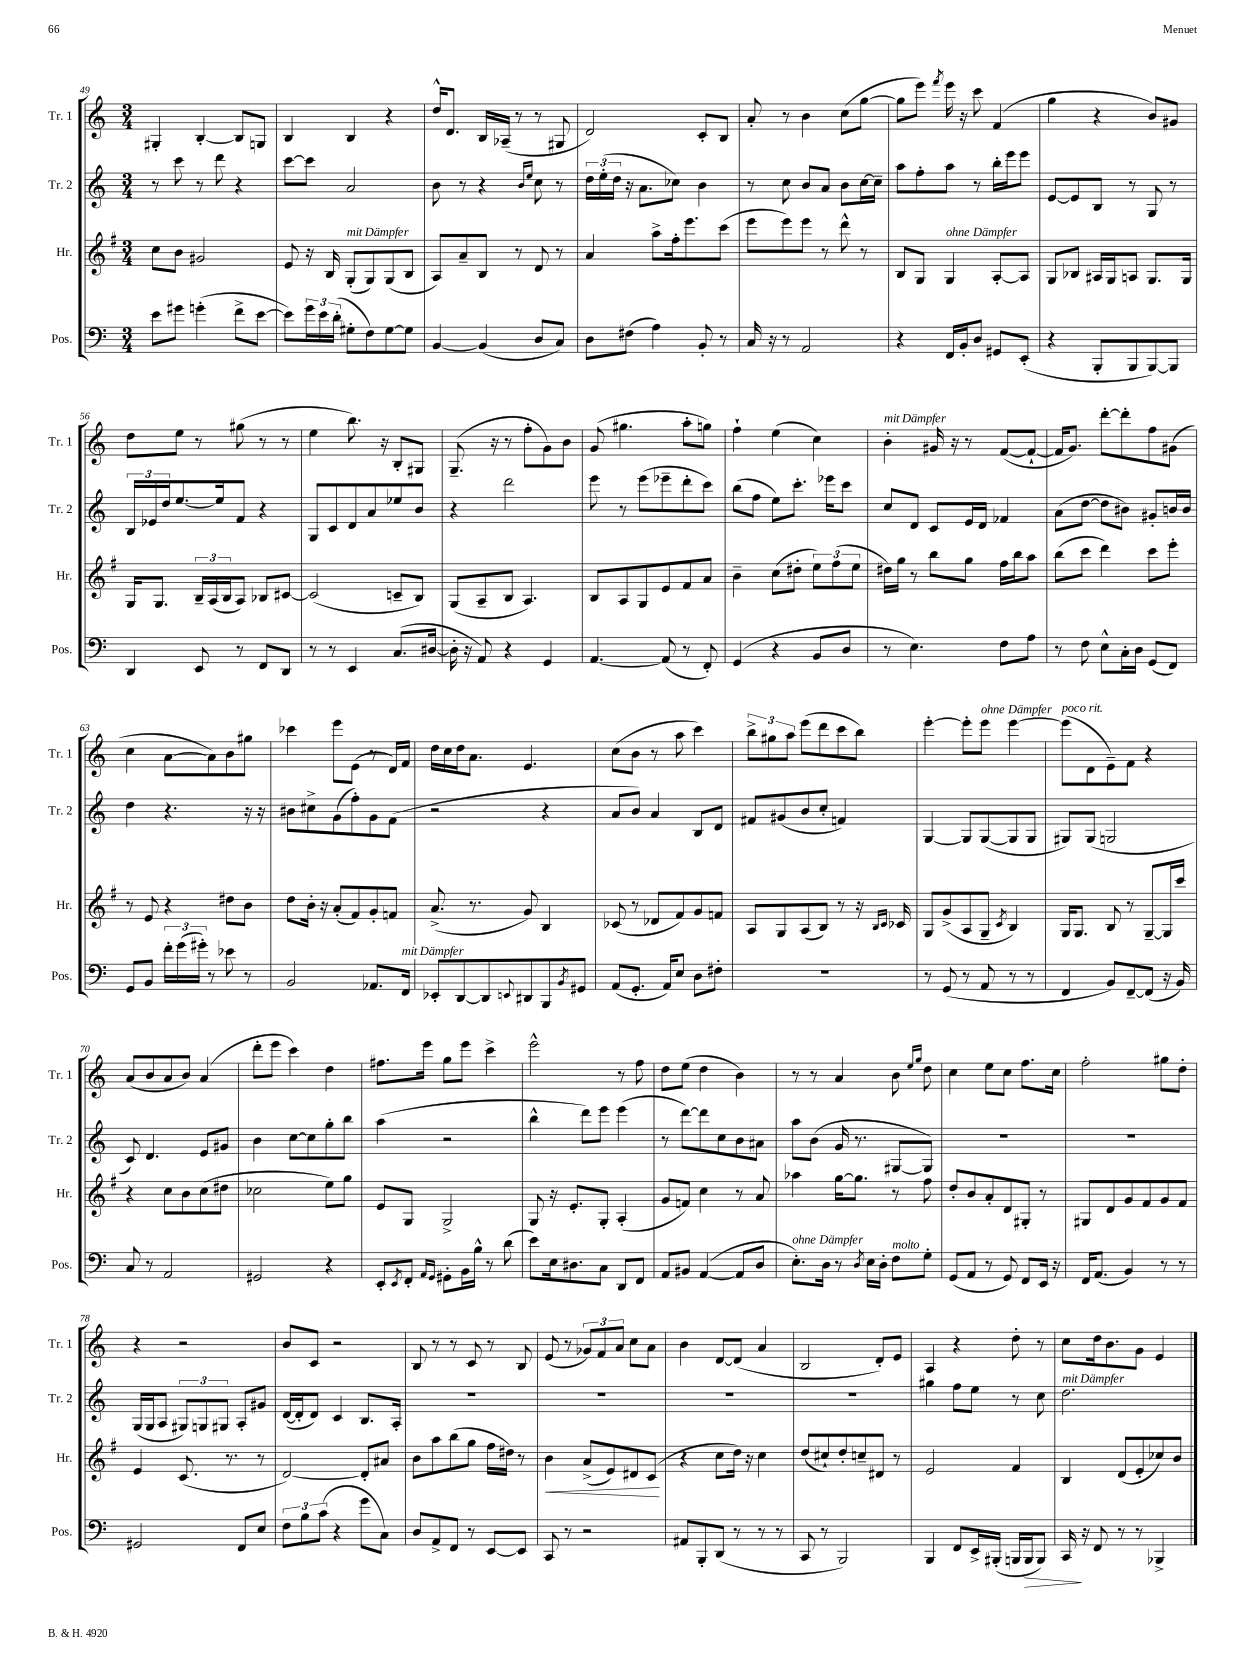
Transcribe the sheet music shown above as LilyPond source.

<<
\new StaffGroup <<
\new Staff = "s0" \with { instrumentName = "Tr. 1" shortInstrumentName = "Tr. 1" } {
    \clef treble \key c \major \numericTimeSignature \time 3/4
    gis4-. b4~-. b8 g8 |
    b4 b4 r4 |
    d''16-^ d'8. b16 aes16--( r8 r8 gis8 |
    d'2) c'8-. b8 |
    a'8-. r8 b'4 c''8( g''8~ |
    g''8 e'''8) \acciaccatura { f'''8 } e'''16 r16 c'''8 f'4( |
    g''4 r4 b'8) gis'8 |
    d''8 e''8 r8 gis''8( r8 r8 |
    e''4 b''8.) r16 b8-. gis8 |
    g8.--( r16 r8 f''8-. g'8) b'8 |
    g'8( gis''4. a''8-. g''8) |
    f''4-! e''4( c''4) |
    b'4-.^\markup { \italic "mit Dämpfer" } gis'16 r16 r8 f'8~( f'8~-! |
    f'16 g'8.) d'''8~-. d'''8-. f''8 gis'8( |
    c''4 a'8~ a'8) b'8 gis''8 |
    ces'''4 e'''8 e'8( r8 d'16) f'16 |
    d''16 c''16 d''16 a'8. e'4. |
    c''8( b'8 r8 a''8 c'''4) |
    \tuplet 3/2 { b''8-> gis''8 a''8 } e'''8( d'''8 c'''8 b''8) |
    e'''4~-. e'''8-. e'''8^\markup { \italic "ohne Dämpfer" } e'''4~ |
    e'''8^\markup { \italic "poco rit." }( d'8 e'8--) f'8 r4 |
    a'8( b'8 a'8 b'8) a'4( |
    d'''8-. e'''8 c'''4) d''4 |
    fis''8. e'''16 g''8 e'''8 c'''4-> |
    e'''2-^ r8 f''8 |
    d''8 e''8( d''4 b'4) |
    r8 r8 a'4 b'8 \grace { e''16 g''16 } d''8 |
    c''4 e''8 c''8 f''8. c''16 |
    f''2-. gis''8 d''8-. |
    r4 r2 |
    b'8 c'8 r2 |
    b8 r8 r8 c'8 r8 b8 |
    e'8( r8 \tuplet 3/2 { ges'8) f'8 a'8 } c''8 a'8 |
    b'4 d'8~ d'8( a'4 |
    b2 d'8-.) e'8 |
    a4 r4 d''8-. r8 |
    c''8 d''16 b'8. g'8 e'4 \bar "|." |
}
\new Staff = "s1" \with { instrumentName = "Tr. 2" shortInstrumentName = "Tr. 2" } {
    \clef treble \key c \major \numericTimeSignature \time 3/4
    r8 c'''8 r8 d'''8 r4 |
    c'''8~ c'''8 a'2 |
    b'8 r8 r4 \grace { b'16 e''16 } c''8 r8 |
    \tuplet 3/2 { d''16 e''16-.( d''16 } r16 a'8. ces''8) b'4 |
    r8 c''8 b'8 a'8 b'8 c''16~ c''16-- |
    a''8 f''8-. a''8 r8 b''16-. e'''16 e'''8 |
    e'8~ e'8 b8 r8 g8 r8 |
    \tuplet 3/2 { b16 ees'16 d''16 } e''8.~ e''16 f'8 r4 |
    g8 c'8 d'8 a'8 ees''8 b'8 |
    r4 d'''2 |
    e'''8 r8 e'''8( ees'''8-- d'''8-. c'''8) |
    b''8( f''8 e''8) c'''8.-. ees'''16 c'''8 |
    c''8 d'8 c'8 e'16 d'16 fes'4 |
    a'8( d''8~ d''8 bis'8) gis'8-. b'16 b'16 |
    d''4 r4. r16 r16 |
    bis'8 cis''8-> g'8( f''8-.) g'8 f'8( |
    r2 r4 |
    a'8 b'8) a'4 b8 d'8 |
    fis'8 gis'8( b'8 c''8-. f'4) |
    g4~ g8 g8~( g8 g8 |
    gis8) gis8( g2 |
    c'8) d'4. e'8 gis'8 |
    b'4 c''8~ c''8 g''8-. b''8 |
    a''4( r2 |
    b''4-^ d'''8) e'''8 e'''4( |
    r8 d'''8~) d'''8 c''8 b'8 ais'8 |
    a''8 b'8( g'16 r8. gis8~ gis8) |
    R2. |
    R2. |
    g16( g16 a8 \tuplet 3/2 { gis8) g8 gis8 } a8-. gis'8 |
    d'16~( d'16-. d'8) c'4 b8. a16-. |
    R2. |
    R2. |
    R2. |
    R2. |
    gis''4 f''8 e''8 r8 c''8 |
    d''2.^\markup { \italic "mit Dämpfer" } \bar "|." |
}
\new Staff = "s2" \with { instrumentName = "Hr." shortInstrumentName = "Hr." } {
    \clef treble \key g \major \numericTimeSignature \time 3/4
    c''8 b'8 gis'2 |
    e'8 r16 b16 g8-.^\markup { \italic "mit Dämpfer" }( g8) g8( b8 |
    a8) a'8-- b8 r8 d'8 r8 |
    a'4 a''8-> fis''16-. e'''8. c'''8( |
    e'''8 e'''8) e'''8 r8 d'''8-^ r8 |
    b8 g8 g4^\markup { \italic "ohne Dämpfer" } a8~-. a8 |
    g8 bes8 ais16 g16 a8 g8. g16 |
    g16 g8. \tuplet 3/2 { b16-- a16( b16 } a8) bes8 cis'8~ |
    cis'2( c'8-- b8) |
    g8( a8-- b8 a4.) |
    b8 a8 g8 e'8 fis'8 a'8 |
    b'4-- c''8( dis''8-. \tuplet 3/2 { e''8) fis''8( e''8 } |
    dis''16) g''16 r8 b''8 g''8 fis''16 b''16 a''8 |
    b''8( c'''8 d'''4) c'''8 e'''8-. |
    r8 e'8 r4 dis''8 b'8 |
    d''8 b'16-. r16 a'8-.( fis'8) g'8-. f'8 |
    a'8.->( r8. g'8) b4 |
    ces'8( r8 des'8 fis'8) g'8 f'8 |
    a8 g8 a8( b8) r8 r16 \grace { b16 c'16 } ces'16 |
    g8 g'8->( a8 g8-- \acciaccatura { c'8 } b4) |
    g16 g8. b8 r8 g8~-- g16 c'''16 |
    r4 c''8 b'8 c''8( dis''8 |
    ces''2 e''8) g''8 |
    e'8 g8 g2-> |
    g8 r16 e'8.-. g8-. a4-.( |
    g'8 f'8) c''4 r8 a'8 |
    aes''4 g''16~ g''8. r8 fis''8 |
    d''8-. b'8 a'8-. d'8 gis8-. r8 |
    gis8 d'8 g'8 fis'8 g'8 fis'8 |
    e'4 c'8.( r8. r8 |
    d'2~) d'8-. ais'8 |
    b'8 a''8 b''8( g''8 fis''16 dis''16) r8 |
    b'4\< a'8->( e'8) dis'8 c'8\!( |
    r4 c''8 d''16) r16 c''4 |
    d''8( cis''8-!) d''8-. c''8-- dis'8 r8 |
    e'2 fis'4 |
    b4 d'8( e'8-. ces''8) b'8 \bar "|." |
}
\new Staff = "s3" \with { instrumentName = "Pos." shortInstrumentName = "Pos." } {
    \clef bass \key c \major \numericTimeSignature \time 3/4
    e'8 gis'8 g'4-.( f'8-> e'8~ |
    e'8) \tuplet 3/2 { g'16 e'16 d'16-.( } gis8-. f8) gis8~ gis8 |
    b,4~ b,4( d8 c8) |
    d8 fis8( a4) b,8-. r8 |
    c16 r16 r8 a,2 |
    r4 f,16 b,16-. d8 gis,8 e,8-.( |
    r4 b,,8-. b,,8 b,,8~) b,,8 |
    d,4 e,8 r8 f,8 d,8 |
    r8 r8 e,4 c8.( dis16~ |
    dis16-. r16 a,8) r4 g,4 |
    a,4.~ a,8( r8 f,8-.) |
    g,4( r4 b,8 d8 |
    r8 e4.) f8 a8 |
    r8 f8 e8-^ c16-. d16 g,8( f,8) |
    g,8 b,8 \tuplet 3/2 { f'16-. g'16( gis'16-.) } r8 ees'8 r8 |
    b,2 aes,8. f,16^\markup { \italic "mit Dämpfer" } |
    ees,8-. d,8~ d,8 \appoggiatura { e,8 } dis,8 b,,8 \acciaccatura { b,8 } gis,8 |
    a,8( g,8.-. a,16) e8 d8 fis8-. |
    R2. |
    r8 g,8( r8 a,8 r8 r8 |
    f,4 b,8) f,8~-- f,8( r16 b,16) |
    c8 r8 a,2 |
    gis,2 r4 |
    e,8-. \acciaccatura { e,8 } f,8-. \grace { a,16 g,16 } gis,8-. b,16 b16-^ r8 d'8( |
    e'8) e16 dis8. c8 d,8 f,8 |
    a,8 bis,8 a,4~( a,8 d8 |
    e8.-.^\markup { \italic "ohne Dämpfer" }) d16 r8 \acciaccatura { d8 } e16 d16-. f8^\markup { \italic "molto" } g8-. |
    g,8( a,8 r8 g,8) f,8 e,16 r16 |
    f,16 a,8.( b,4) r8 r8 |
    gis,2 f,8 e8 |
    \tuplet 3/2 { f8 b8 c'8( } r4 g'8 c8) |
    d8 a,8-> f,8 r8 e,8~ e,8 |
    c,8 r8 r2 |
    ais,8 b,,8-. d,8( r8 r8 r8 |
    c,8 r8 b,,2) |
    b,,4 f,8 e,16-> bis,,16-.( b,,16 b,,16\> b,,8) |
    c,16\! r16 f,8 r8 r8 bes,,4-> \bar "|." |
}
>>
>>
\layout { \context { \Score currentBarNumber = #49 } }
